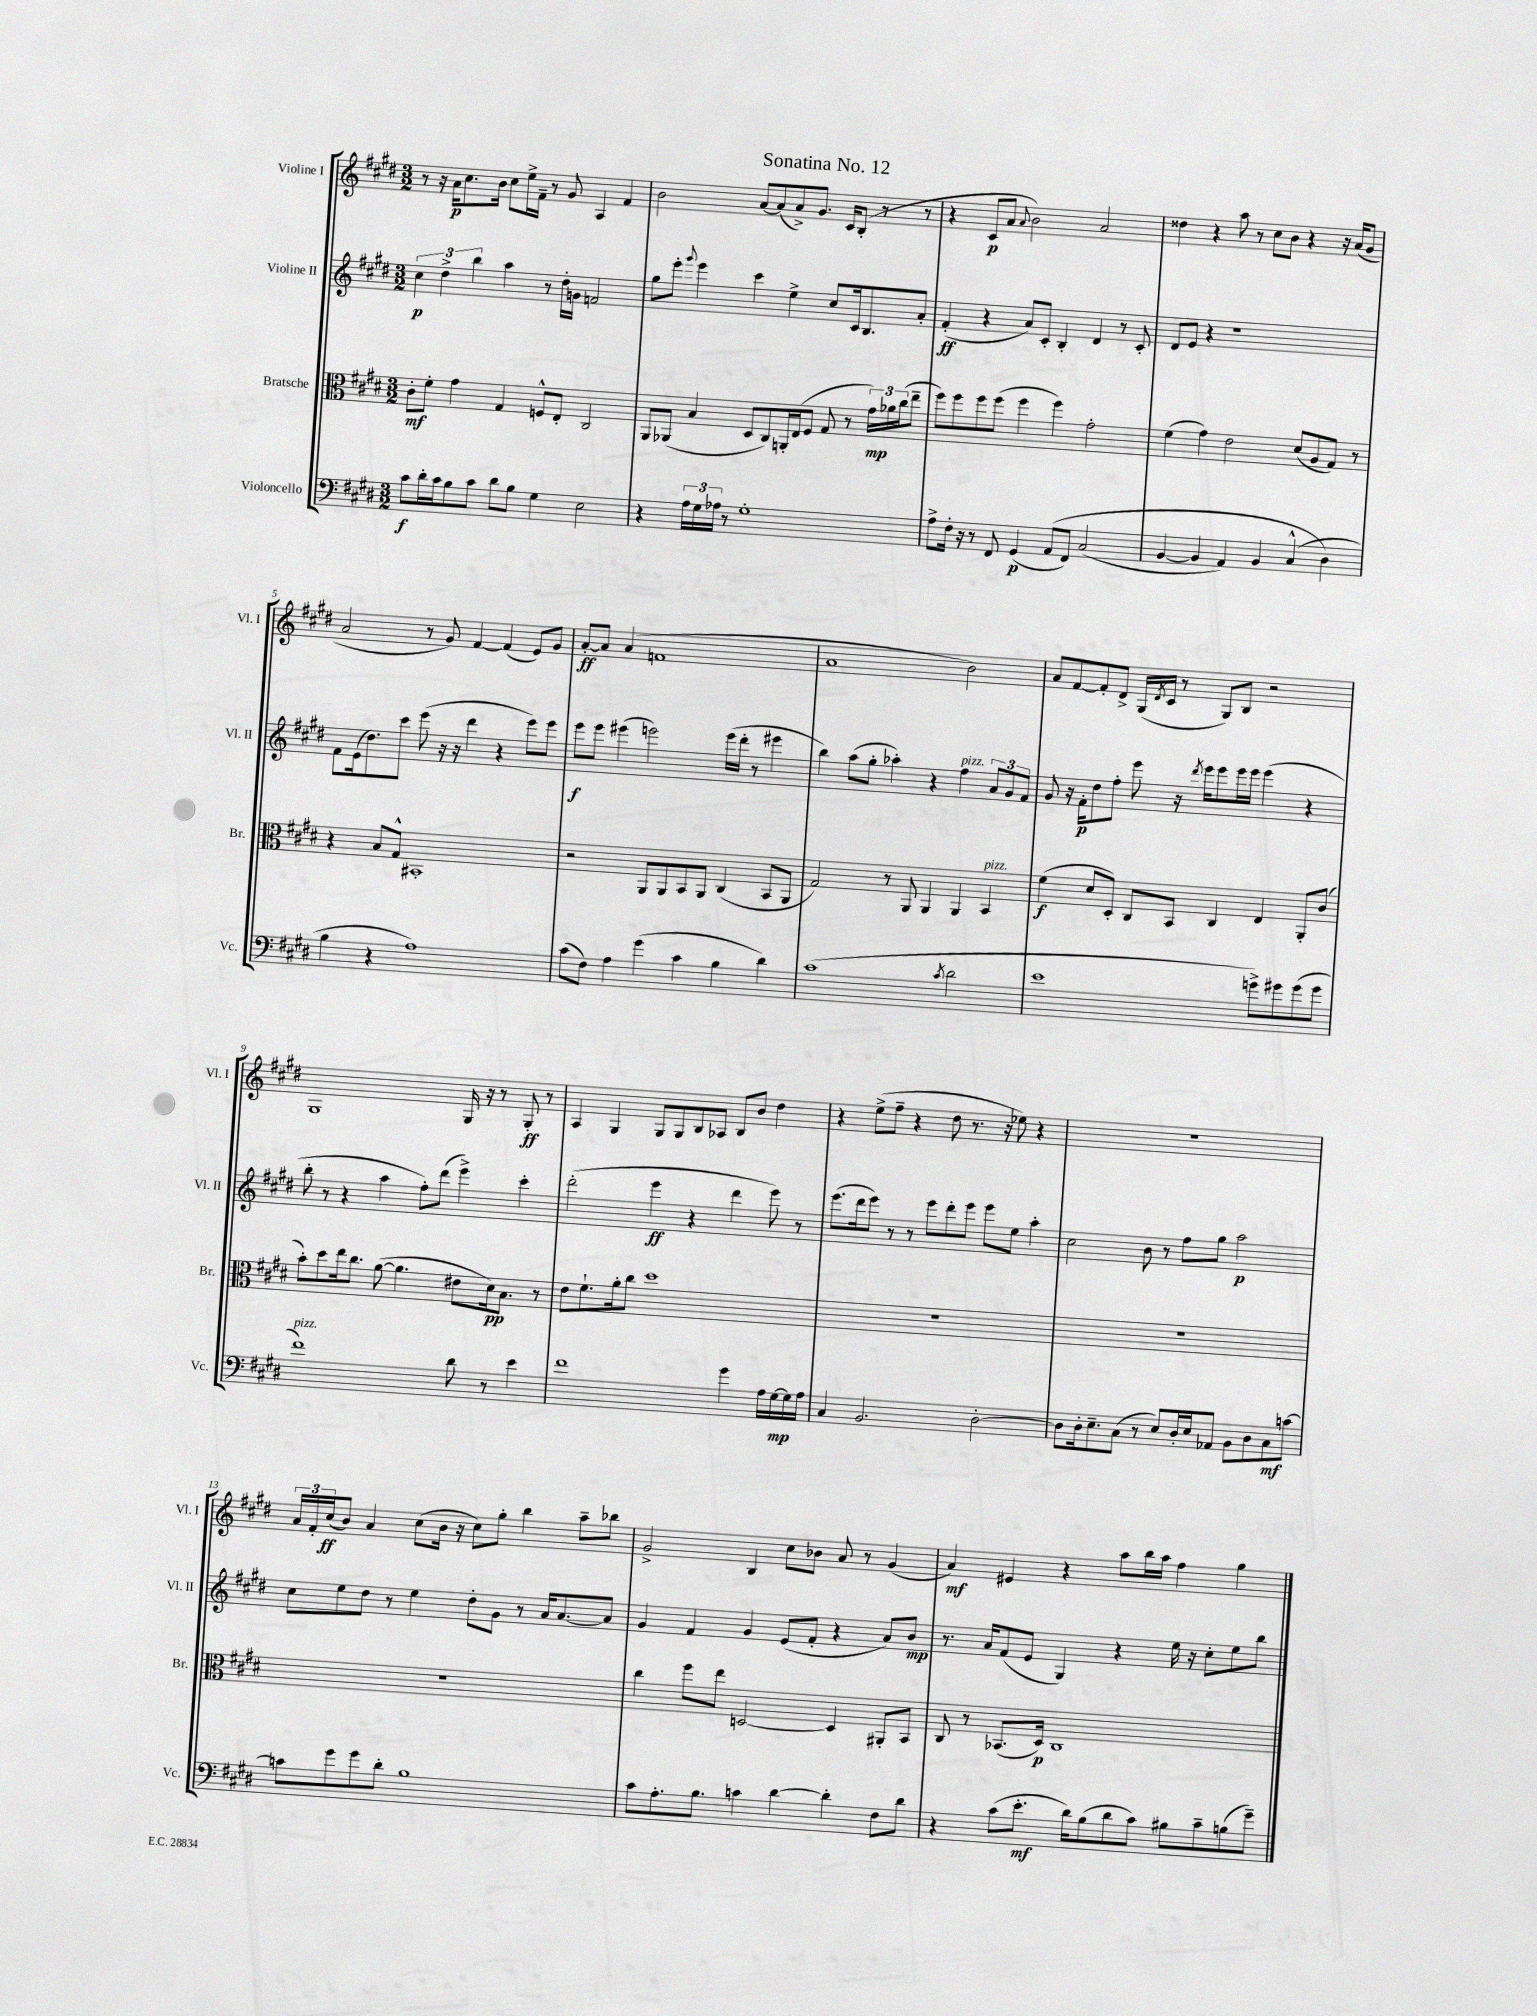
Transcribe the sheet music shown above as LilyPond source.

\header { title = "Sonatina No. 12" }
<<
\new StaffGroup <<
\new Staff = "s0" \with { instrumentName = "Violine I" shortInstrumentName = "Vl. I" } {
    \clef treble \key e \major \numericTimeSignature \time 3/2
    r8 r16 a'16\p cis''8. b'16 cis''8 e''16-> fis'16-- r8 gis'8 a4 fis'4 |
    b'2 a'8~ a'8( a'8->) gis'8. cis'16 b8-.( r8 r8 |
    r4 cis'8\p a'8 \appoggiatura { a'8 } b'2) a'2 |
    disis''4 r4 a''8 r8 cis''8 b'8 r4 r16 a'16( gis'8 |
    a'2 r8 gis'8) fis'4~ fis'4( e'8) gis'8 |
    a'8~-.\ff a'8 a'4( f'1 |
    a'1 b'2) |
    a'8 fis'8~ fis'8-. dis'8-> gis16( \acciaccatura { dis'8 } cis'16 r8 gis8) b8 r2 |
    gis1 gis16 r16 r8 gis8-.\ff r8 |
    a4 gis4 gis8 gis8 b8 aes8 b8 b'8 dis''4 |
    r4 e''8->( fis''8-- r4 dis''8 r8. r16 ees''8) r4 |
    R1. |
    \tuplet 3/2 { a'16 fis'16-. cis''16\ff( } b'8) a'4 cis''8( b'16 r16 cis''8) gis''8-. b''4 a''8-- bes''8 |
    gis'2-> b4 cis''8 bes'8 a'8 r8 gis'4( |
    a'4\mf) eis'4 r4 a''8 b''16 a''16 fis''4 gis''4 \bar "|." |
}
\new Staff = "s1" \with { instrumentName = "Violine II" shortInstrumentName = "Vl. II" } {
    \clef treble \key e \major \numericTimeSignature \time 3/2
    \tuplet 3/2 { cis''4\p dis''4-> b''4 } a''4 r8 dis''16-. g'16 f'2 |
    gis''8 e'''8-. \appoggiatura { gis'''8 } e'''4 cis'''4 e''4-> cis''8 cis'16 b8. a'8-. |
    fis'4-.\ff( r4 a'8) cis'8-. b4-. dis'4 r8 cis'8-. |
    dis'8 e'8 r4 r1 |
    fis'8 e'16( dis''8.) cis'''8 e'''8( r16 r16 dis'''4 r4 e'''8) e'''8 |
    e'''8\f e'''8 eis'''4( e'''2) e'''16( dis'''16-. r8 eis'''4 |
    b''4) a''8( gis''8-. aes''4-.) r4 fis''4^\markup { \italic "pizz." } \tuplet 3/2 { a'8 gis'8 fis'8 } |
    gis'8 r16 fis'16-.\p dis''8 fis''8-. e'''8 r16 \acciaccatura { dis'''8 } e'''16 e'''8 e'''16 e'''16 e'''4( r4 |
    b''8-. r8 r4 a''4 fis''8-.) dis'''8( e'''4->) cis'''4-. |
    dis'''2-.( e'''4\ff r4 dis'''4 e'''8) r8 |
    e'''8.( dis'''16 e'''8) r8 r8 e'''8 dis'''8-. e'''8 e'''8 e''8 a''4-. |
    cis''2 b'8 r8 fis''8 gis''8 a''2\p |
    cis''8 e''8 dis''8 r8 e''4 dis''8-. gis'8 r8 a'16 a'8.~ a'8 |
    gis'4 fis'4 gis'4 e'8( fis'8-. r4 a'8) b'8\mp |
    r8. a'16 fis'8( e'8 gis4) r4 e''16 r16 cis''8-. e''8 b''8 \bar "|." |
}
\new Staff = "s2" \with { instrumentName = "Bratsche" shortInstrumentName = "Br." } {
    \clef alto \key e \major \numericTimeSignature \time 3/2
    cis'8-.\mf fis'8-. gis'4 gis4 f8-^ e8-. cis2 |
    a,8 aes,8( b4 dis8 cis8) a,16-. e16( fis8 gis8 r8 \tuplet 3/2 { gis'16\mp) aes'16 cis''16( } e''8-- |
    fis''8) fis''8 fis''8 fis''8( fis''4 fis''4) gis'2-. |
    fis'4( gis'4) e'2 dis'8( a8 gis8) r8 |
    r4 b8 gis8-^ bis,1-. |
    r2 a,8 a,8 b,8 a,8 cis4( b,8 a,8 |
    gis2) r8 a,8 a,4 a,4 b,4^\markup { \italic "pizz." } |
    fis'4\f( dis'8 dis8-.) cis8 b,8 cis4 e4 a,8-. cis'8( |
    b'8-.) dis''8 e''16 cis''8. a'8~( a'4. eis'8 dis'16\pp) b8. r8 |
    e'8 fis'8.-! a'16-. cis''8 dis''1 |
    R1. |
    R1. |
    R1. |
    cis''4 fis''8 e''8 d2~ d4 ais,8-. b,8 |
    cis8 r8 bes,8.( dis16\p) cis1 \bar "|." |
}
\new Staff = "s3" \with { instrumentName = "Violoncello" shortInstrumentName = "Vc." } {
    \clef bass \key e \major \numericTimeSignature \time 3/2
    cis'8\f dis'16-. cis'16 b8 cis'8 dis'8 b8 gis4 e2 |
    r4 \tuplet 3/2 { a16 gis16 aes16 } r8 gis1-. |
    a8-> fis16-. r16 r8 fis,8 gis,4\p( a,8\( fis,8) cis2( |
    b,4~ b,4 a,4) b,4 cis4-^( dis4\) |
    b4 r4 a1) |
    cis'8( fis8) a4 gis'4( cis'4 b4 dis'4) |
    cis'1( \acciaccatura { cis'8 } dis'2 |
    e'1 g'8->) gis'8 gis'8( gis'8 |
    fis'1^\markup { \italic "pizz." }) dis'8 r8 e'4 |
    fis'1 gis'4 a16 gis16~\mp gis16 a16 |
    cis4 b,2. dis2~-. |
    dis8 dis16-. e8.-- cis8( r8 e8) dis16-. e16 aes,8 b,8 dis8 cis8\mf c'8~ |
    c'8 gis'8 gis'8 dis'8-. b1 |
    cis'8 a8.-. b8. c'4 dis'4~ dis'4-. fis8 dis'8 |
    r4 cis'8( e'8.-.\mf dis'16) b8( dis'8 cis'8) bis8 cis'8-- b8( gis'8--) \bar "|." |
}
>>
>>
